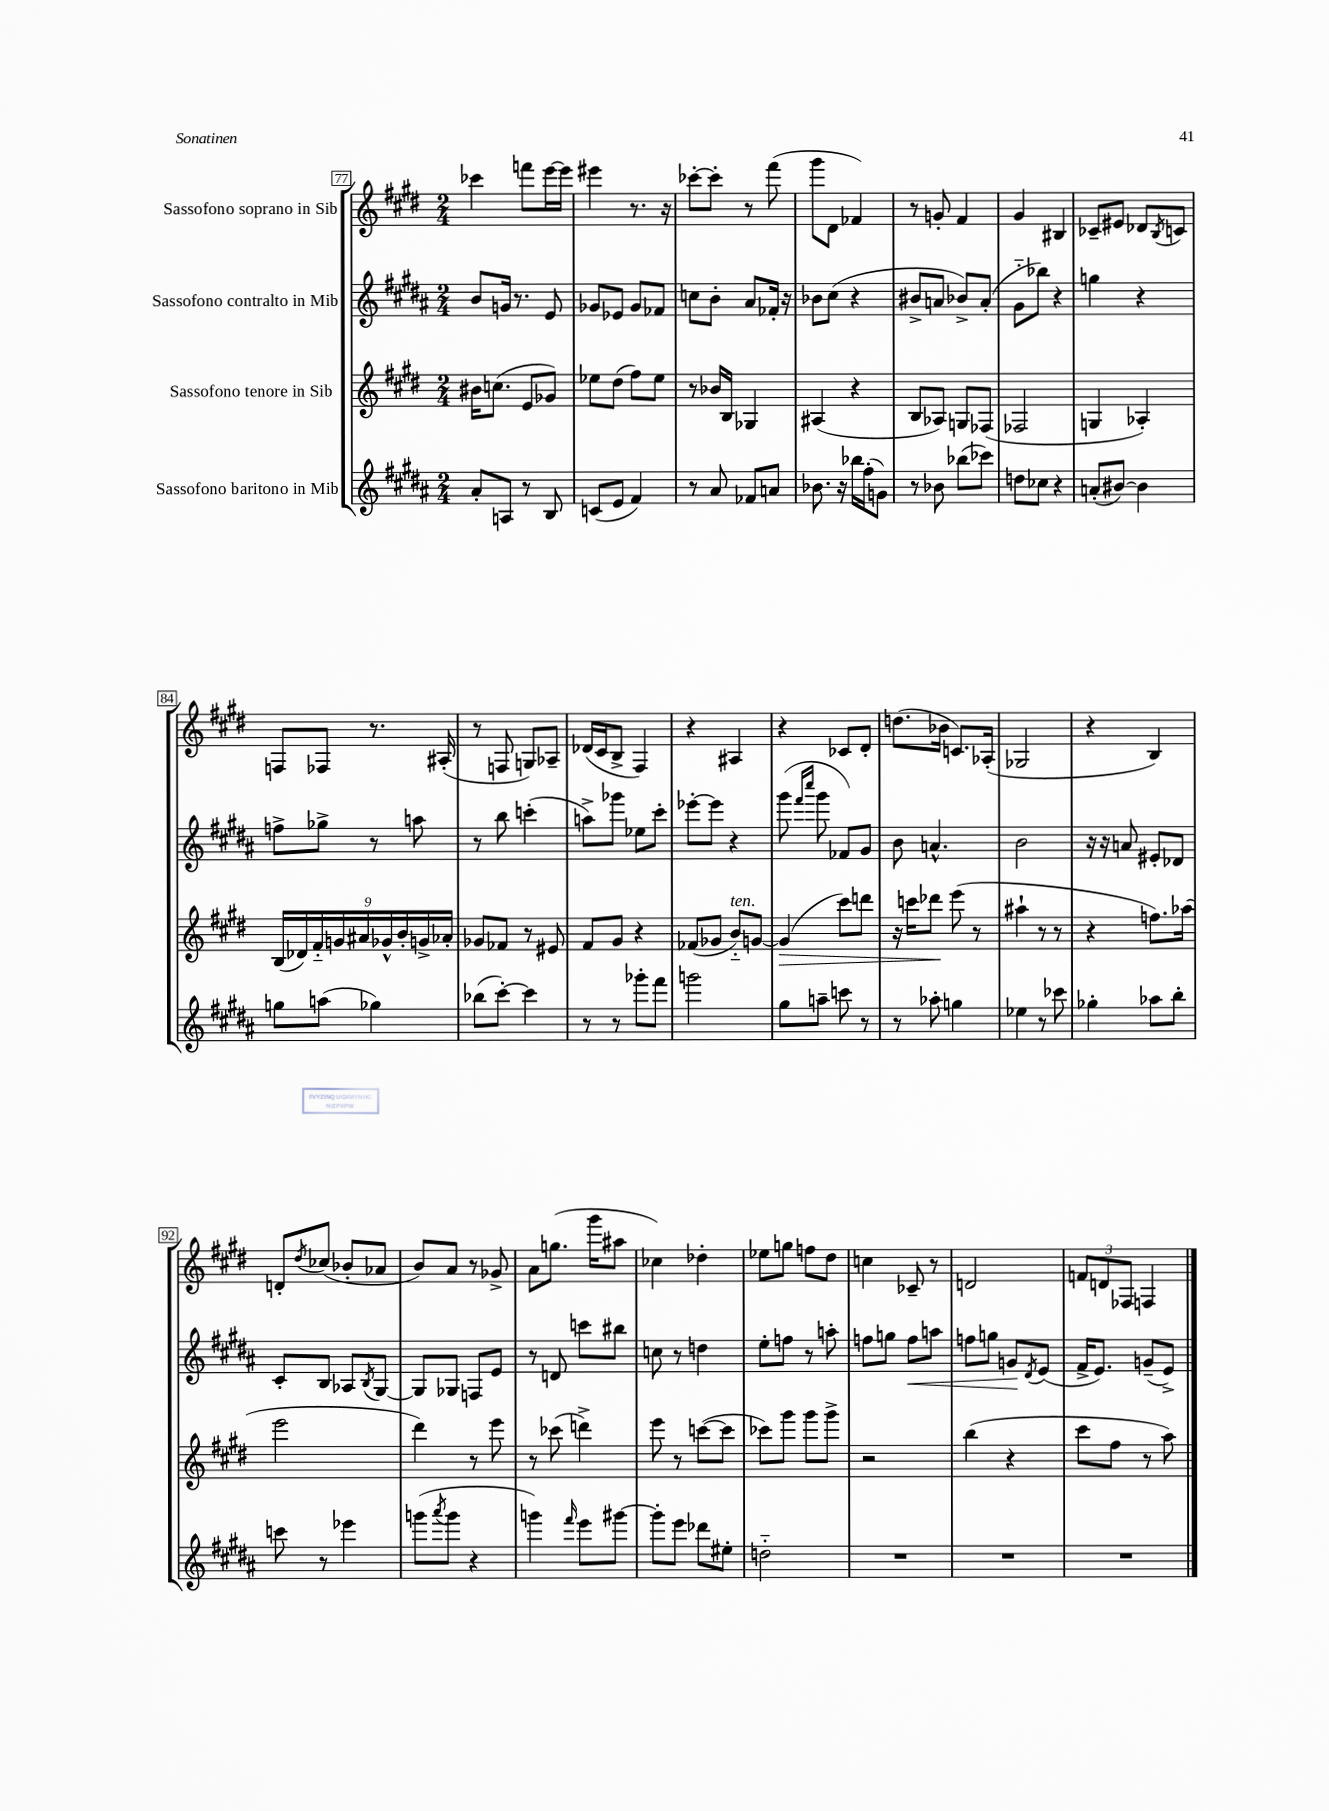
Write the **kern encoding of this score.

**kern	**kern	**kern	**kern
*staff4	*staff3	*staff2	*staff1
*clefG2	*clefG2	*clefG2	*clefG2
*k[f#c#g#d#a#]	*k[f#c#g#d#]	*k[f#c#g#d#a#]	*k[f#c#g#d#]
*M2/4	*M2/4	*M2/4	*M2/4
8a#'	16b#	8b	4ccc-
.	(8.cc	.	.
8A	.	16g	.
.	.	8.r	.
8r	8e	.	8fff
8B	8g-)	8e	[16eee
.	.	.	16eee]
=	=	=	=
(8c	8ee-	8g-	4eee#
8e	(8dd#	8e-	.
4f#)	8ff#)	8g-	8.r
.	8ee-	8f-	.
.	.	.	16r
=	=	=	=
8r	8r	8cc	[8ccc-'
8a#	16b-	8b'	8ccc-']
.	16B	.	.
8f-	4G-	8a#	8r
8a	.	16f-'	(8fff#
.	.	16r	.
=	=	=	=
8.b-	(4A#	8b-	8ggg#
.	.	(8cc#	8d#
16r	.	.	.
16bb-	4r	4r	4f-)
(16ff#'	.	.	.
8g)	.	.	.
=	=	=	=
8r	8B	8b#^	8r
8b-	8A-)	8a	8g'
(8bb-	8G	8b-^)	4f#
8ccc-)	(8F-	(8a'	.
=	=	=	=
8dd	2F-	8g#'~	4g#
8cc-	.	8bb-)	.
4r	.	4r	4B#
=	=	=	=
(8a'	4G	4gg	8c-~
[8b#)	.	.	8e#
4b#]	4A-')	4r	8d-
.	.	.	8qB
.	.	.	8c
=	=	=	=
8gg	(18B	8ff^	8F
.	18d-)	.	.
.	18f#'~	.	.
(8aa	.	8gg-^	8F-
.	18g	.	.
.	18a#	.	.
4gg-)	.	8r	8.r
.	18g-^^	.	.
.	18b'	.	.
.	.	8aa	.
.	18g^	.	.
.	.	.	(16A#'
.	18a-'	.	.
=	=	=	=
(8bb-	8g-	8r	8r
[8ccc#')	8f-	8bb	8F
4ccc#]	8r	(4ccc'	8G)
.	8e#	.	8A-~
=	=	=	=
8r	8f#	8aa^)	(16d-
.	.	.	16c#
8r	8g#	8ggg-	8B^
8ggg-'	4r	8ee-	4F#)
8fff#	.	8ccc#'	.
=	=	=	=
2ggg	(8f-	[8eee-'	4r
.	8g-	8eee-]	.
.	8b'~)	4r	4A#
.	[8g	.	.
=	=	=	=
8gg#	(4g]	(8ggg#	4r
.	.	16qqfff#	.
.	.	16qqcccc#	.
8aa~	.	8ggg#	.
8ccc	8ccc#)	8f-)	8c-
8r	8ddd	8g#	8d#'
=	=	=	=
8r	16r	8b	(8.dd
.	16ccc	.	.
8aa-'	8ddd-	4.a^^	.
.	.	.	16b-
4gg	(8eee	.	8.c)
.	8r	.	.
.	.	.	(16A-'
=	=	=	=
4ee-	4aa#`	2b	2G-
8r	8r	.	.
8ccc-	8r	.	.
=	=	=	=
4gg-'	4r	16r	4r
.	.	16r	.
.	.	8a	.
8aa-	8.ff)	8e#'	4B)
8bb'	.	8d-	.
.	(16aa-	.	.
=	=	=	=
8ccc	2eee	8c#'	8d'
.	.	.	8qdd#
8r	.	8B	(8cc-
4eee-	.	8A-	8b-'
.	.	8qB	.
.	.	[8G#	8a-
=	=	=	=
(8ggg	4ddd#)	8G#]	8b)
8qaaa#	.	.	.
8ggg	.	8G-	8a
4r	8r	8F	8r
.	8eee	8e	8g-^
=	=	=	=
4ggg)	8r	8r	8a
.	(8ccc-	8d	(8.gg
16qqfff#	.	.	.
8eee	4ddd^)	8ccc	.
.	.	.	16ggg#
[8ggg#	.	8bb#	8aa#
=	=	=	=
8ggg#']	8eee	8cc	4cc-)
8eee	8r	8r	.
8ddd-	([8ccc	4dd	4dd-'
8ee#'	8ccc]	.	.
=	=	=	=
2dd'~	8ccc-)	8ee'	8ee-
.	8ggg#	8ff	8gg
.	8ggg#	8r	8ff
.	8ggg#^	8aa'	8dd#
=	=	=	=
2r	2r	8ff	4cc
.	.	8gg	.
.	.	8ff	8c-~
.	.	8aa	8r
=	=	=	=
2r	(4bb	8ff	2d
.	.	8gg	.
.	4r	8g	.
.	.	8qd#	.
.	.	(8e	.
=	=	=	=
2r	8ccc#	16f#^	12f
.	.	8.e)	.
.	.	.	12d
.	8ff#	.	.
.	.	.	12F-
.	8r	(8g~	4F
.	8aa)	8e^)	.
==	==	==	==
*-	*-	*-	*-
